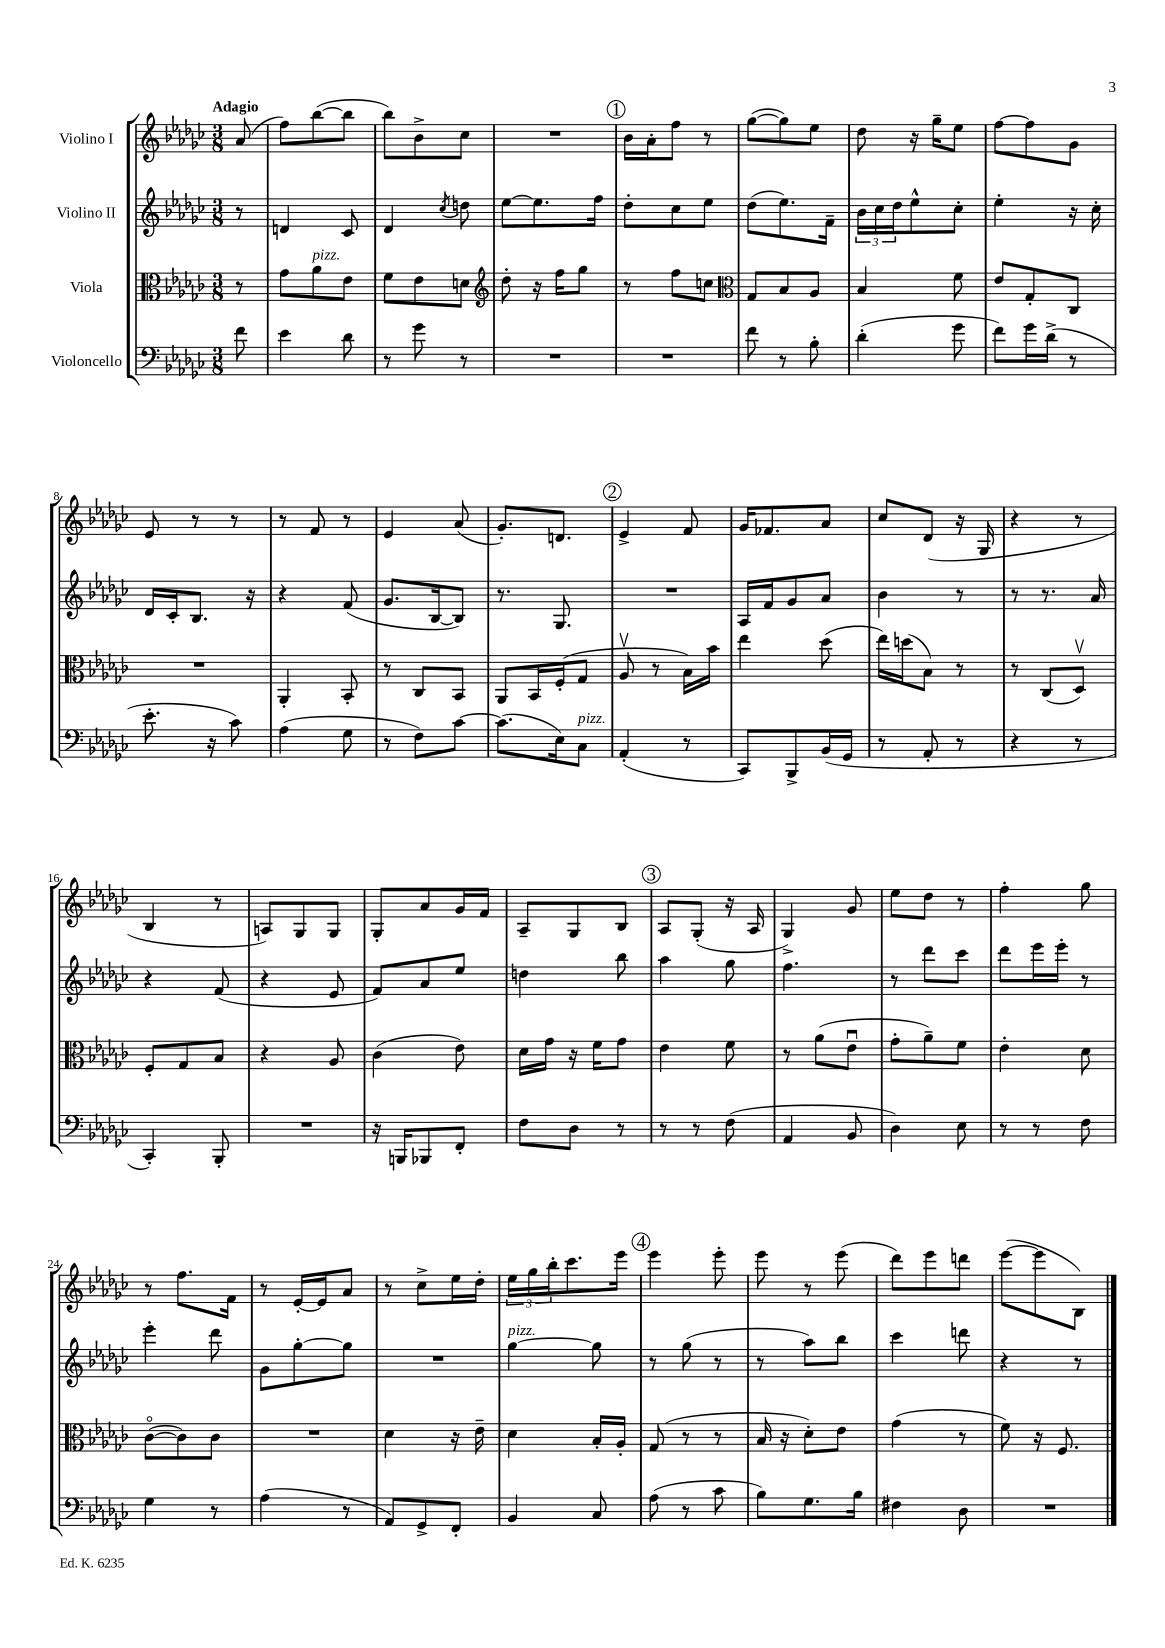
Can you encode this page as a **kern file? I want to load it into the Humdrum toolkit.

**kern	**kern	**kern	**kern
*staff4	*staff3	*staff2	*staff1
*clefF4	*clefC3	*clefG2	*clefG2
*k[b-e-a-d-g-c-]	*k[b-e-a-d-g-c-]	*k[b-e-a-d-g-c-]	*k[b-e-a-d-g-c-]
*M3/8	*M3/8	*M3/8	*M3/8
8f	8r	8r	(8a-
=	=	=	=
4e-	8g-	4d	8ff)
.	8a-	.	([8bb-
8d-	8e-	8c-	8bb-]
=	=	=	=
8r	8f	4d-	8bb-)
8g-	8e-	.	8b-^
.	.	8qcc-	.
8r	8d	8dd	8cc-
=	=	=	=
*	*clefG2	*	*
4.r	8dd-'	[8ee-	4.r
.	16r	8.ee-]	.
.	16ff	.	.
.	8gg-	.	.
.	.	16ff	.
=	=	=	=
4.r	8r	8dd-'	16b-
.	.	.	16a-'
.	8ff	8cc-	8ff
.	8cc	8ee-	8r
=	=	=	=
*	*clefC3	*	*
8f	8G-	(8dd-	([8gg-
8r	8B-	8.ee-)	8gg-])
8B-'	8A-	.	8ee-
.	.	16f~	.
=	=	=	=
(4d-'	4B-	24b-	8dd-
.	.	24cc-	.
.	.	24dd-	.
.	.	8ee-^^	16r
.	.	.	16gg-~
8g-	8f	8cc-'	8ee-
=	=	=	=
8f)	8e-	4ee-'	[8ff
16g-	8G-'	.	8ff]
(16d-^	.	.	.
8r	8C-	16r	8g-
.	.	16cc-'	.
=	=	=	=
8.e-'	4.r	16d-	8e-
.	.	16c-'	.
.	.	8.B-	8r
16r	.	.	.
8c-)	.	.	8r
.	.	16r	.
=	=	=	=
(4A-	4AA-'	4r	8r
.	.	.	8f
8G-	8BB-'	(8f	8r
=	=	=	=
8r	8r	8.g-	4e-
8F)	8C-	.	.
.	.	[16B-	.
[8c-	8BB-	8B-])	(8a-
=	=	=	=
(8.c-]	8AA-	8.r	8.g-')
.	16BB-	.	.
16E-)	(16F'	8.G-	8.d
8C-	8G-	.	.
=	=	=	=
(4AA-'	8A-v	4.r	4e-^
.	8r	.	.
8r	16B-)	.	8f
.	16b-	.	.
=	=	=	=
8CC-)	4ee-	16A-	16g-
.	.	16f	8.f-
8BBB-^	.	8g-	.
(16BB-	(8dd-	8a-	8a-
16GG-	.	.	.
=	=	=	=
8r	16ee-)	4b-	8cc-
.	(16dd	.	.
8AA-'	8B-)	.	(8d-
8r	8r	8r	16r
.	.	.	16G-
=	=	=	=
4r	8r	8r	4r
.	(8C-	8.r	.
8r	8D-v)	.	8r
.	.	16a-	.
=	=	=	=
4CC-')	8F'	4r	4B-
.	8G-	.	.
8BBB-'	8B-	(8f	8r
=	=	=	=
4.r	4r	4r	8A)
.	.	.	8G-
.	8A-	8e-	8G-
=	=	=	=
16r	(4c-	8f)	8G-'
16BBB	.	.	.
8BBB-	.	8a-	8a-
8FF'	8e-)	8ee-	16g-
.	.	.	16f
=	=	=	=
8F	16d-	4dd	8A-~
.	16g-	.	.
8D-	16r	.	8G-
.	16f	.	.
8r	8g-	8bb-	8B-
=	=	=	=
8r	4e-	4aa-	8A-
8r	.	.	(8G-'
(8F	8f	8gg-	16r
.	.	.	16A-
=	=	=	=
4AA-	8r	4.ff	4G-^)
.	(8a-	.	.
8BB-	8e-u	.	8g-
=	=	=	=
4D-)	8g-'	8r	8ee-
.	8a-~)	8ddd-	8dd-
8E-	8f	8ccc-	8r
=	=	=	=
8r	4e-'	8ddd-	4ff'
8r	.	16eee-	.
.	.	16eee-'	.
8F	8d-	8r	8gg-
=	=	=	=
4G-	([8c-o	4eee-'	8r
.	8c-])	.	8.ff
8r	8c-	8ddd-	.
.	.	.	16f
=	=	=	=
(4A-	4.r	8g-	8r
.	.	[8gg-'	[16e-'
.	.	.	16e-]
8r	.	8gg-]	8a-
=	=	=	=
8AA-)	4d-	4.r	8r
8GG-^	.	.	8cc-^
8FF'	16r	.	16ee-
.	16e-~	.	16dd-'
=	=	=	=
4BB-	4d-	[4gg-	24ee-
.	.	.	24gg-
.	.	.	24bb-'
.	.	.	8.ccc-
8C-	16B-'	8gg-]	.
.	16A-'	.	16eee-
=	=	=	=
(8A-	(8G-	8r	4eee-
8r	8r	(8gg-	.
8c-	8r	8r	8eee-'
=	=	=	=
8B-)	16B-	8r	8eee-
.	16r	.	.
8.G-	8d-')	8aa-)	8r
.	8e-	8bb-	(8eee-
16B-	.	.	.
=	=	=	=
4F#	(4g-	4ccc-	8ddd-)
.	.	.	8eee-
8D-	8r	8ddd	8ddd
=	=	=	=
4.r	8f)	4r	([8eee-
.	16r	.	8eee-]
.	8.F	.	.
.	.	8r	8B-)
==	==	==	==
*-	*-	*-	*-
